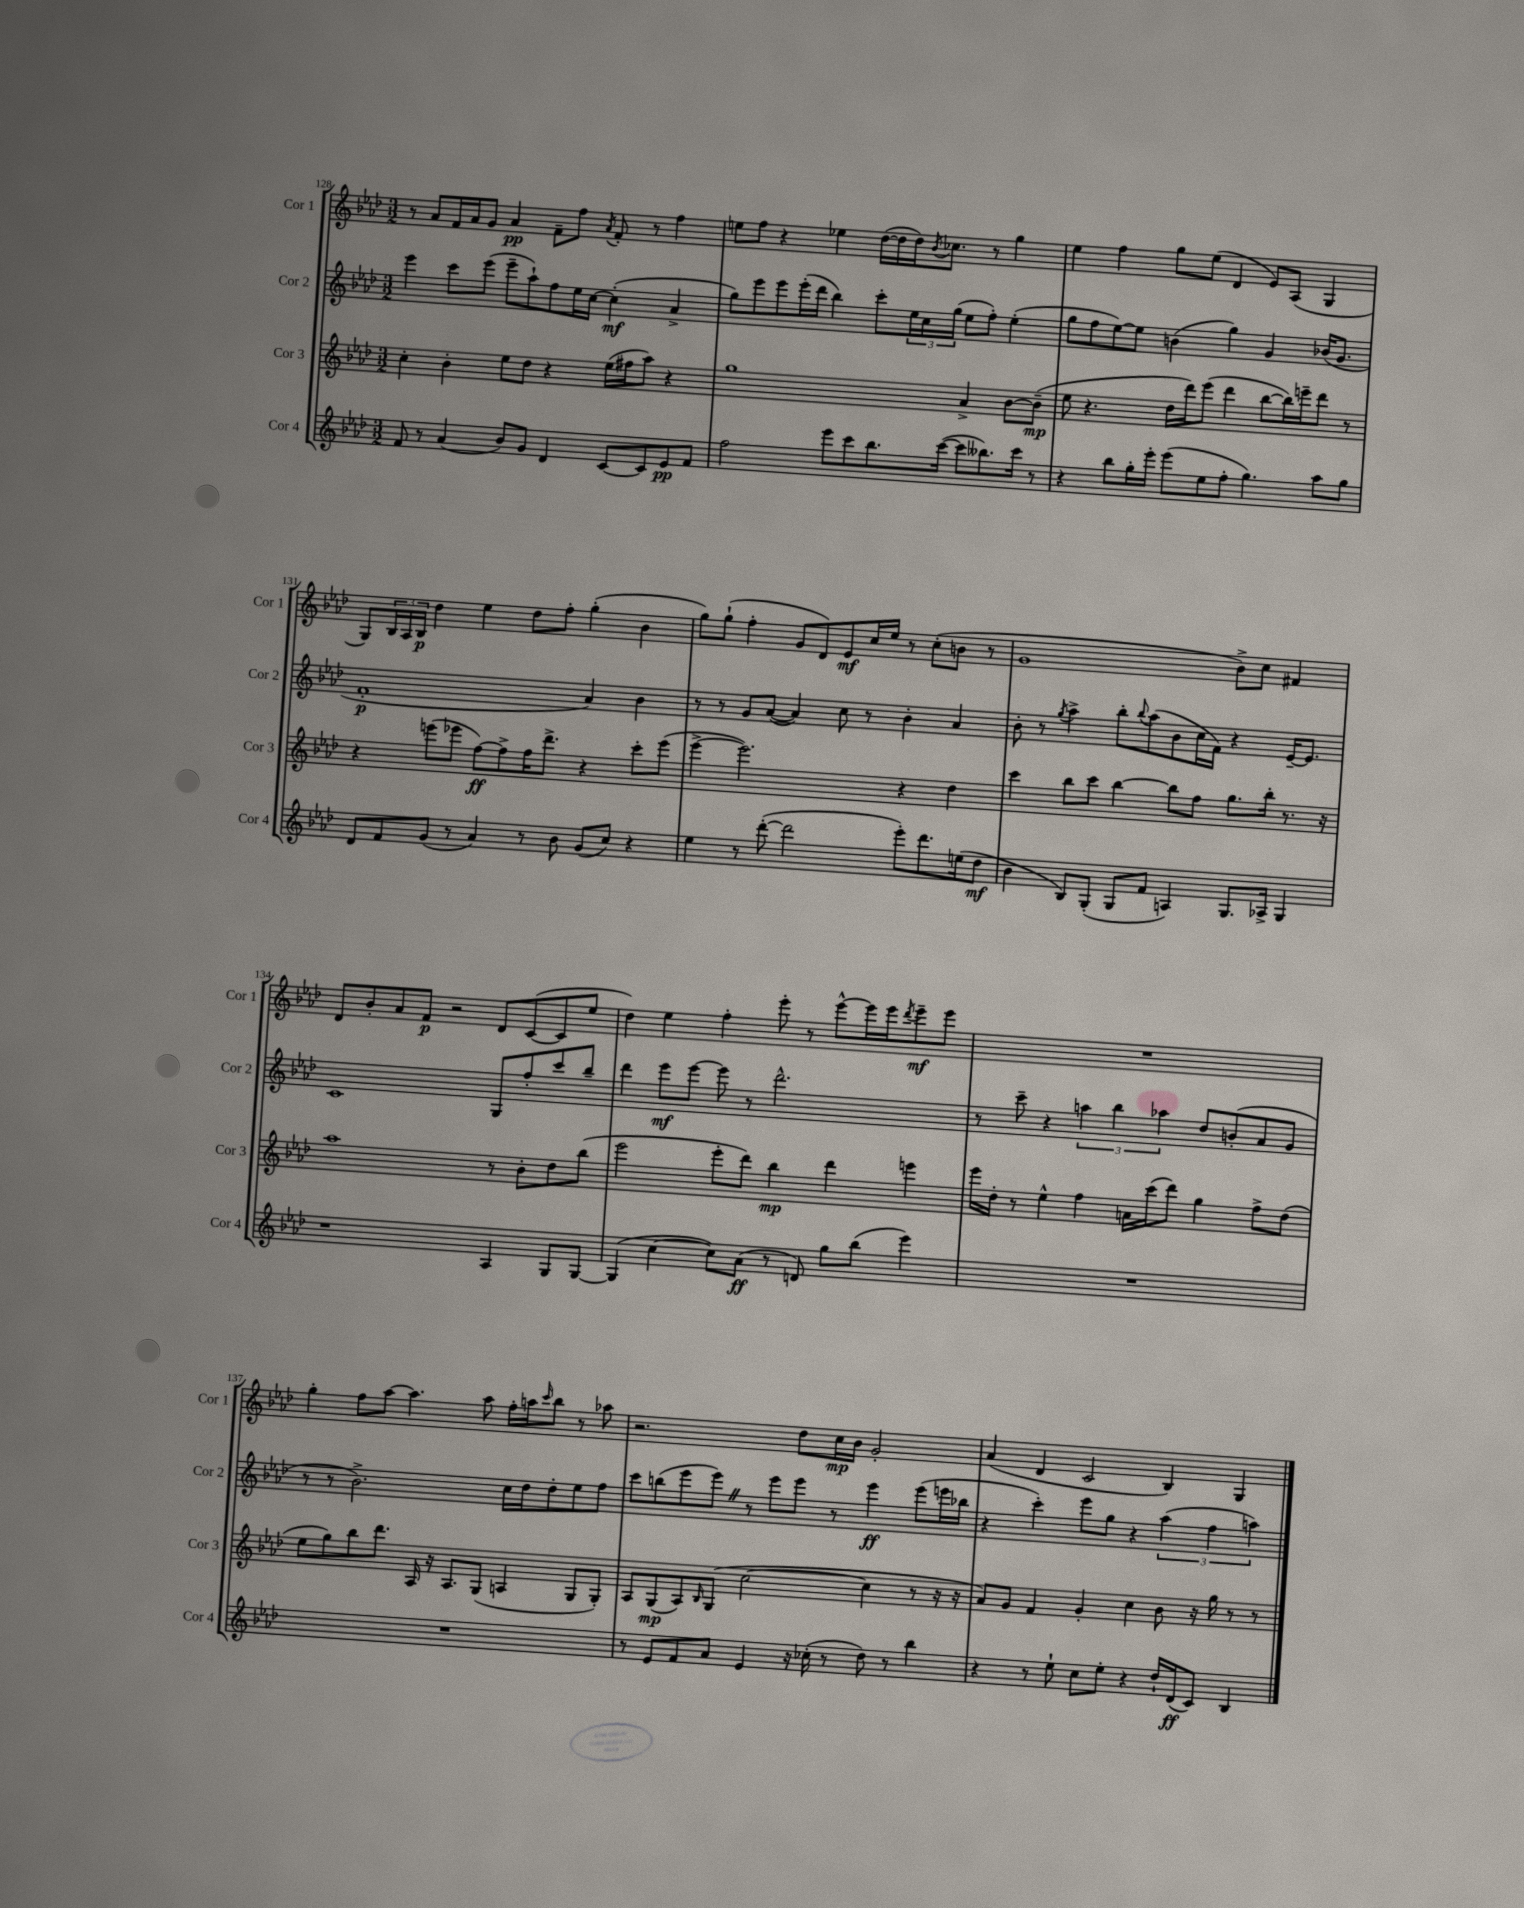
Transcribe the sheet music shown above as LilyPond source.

<<
\new StaffGroup <<
\new Staff = "s0" \with { instrumentName = "Cor 1" shortInstrumentName = "Cor 1" } {
    \clef treble \key aes \major \numericTimeSignature \time 3/2
    r8 aes'8 f'16 aes'16 g'8 aes'4\pp f'8-- f''8 \acciaccatura { aes'8 } f'8-. r8 f''4 |
    e''8 f''8 r4 ees''4 des''16~( des''16 des''16) \acciaccatura { bes'8 } ces''8. r8 g''4 |
    ees''4 f''4 g''8 ees''8( des'4 ees'8) aes8( g4 |
    g8) \tuplet 3/2 { bes16 aes16 bes16\p } des''4 ees''4 des''8 f''8-. g''4-.( bes'4 |
    g''8) g''8-!( f''4-. g'8 des'8) ees'8\mf c''16 ees''16 r8 c''8-.( b'8 r8 |
    g'1 bes'8->) c''8 fis'4 |
    des'8 bes'8-. aes'8 f'8\p r2 des'8 c'8~( c'8 ees''8 |
    des''4) ees''4 f''4-. ees'''8-. r8 ees'''8~-^ ees'''16 ees'''16 \acciaccatura { des'''8 } ees'''8--\mf ees'''8 |
    R1. |
    g''4-. f''8 aes''8~ aes''4. aes''8 f''16-. a''16 \grace { c'''16 } bes''8 r8 aes''8 |
    r2. des''8 c''16\mp bes'16 g'2-. |
    aes'4( des'4 c'2 bes4) g4 \bar "|." |
}
\new Staff = "s1" \with { instrumentName = "Cor 2" shortInstrumentName = "Cor 2" } {
    \clef treble \key aes \major \numericTimeSignature \time 3/2
    ees'''4 c'''8 ees'''8( ees'''8-- aes''8-!) f''8 ees''16 c''16~ c''4-.\mf( aes'4-> |
    g''8) ees'''8 ees'''8 ees'''16-.( des'''16 bes''4) c'''8-. \tuplet 3/2 { ees''16 c''16 g''16( } ees''8 f''8-.) ees''4-.( |
    g''8 f''8 ees''8~) ees''8 b'4( g''4) g'4 bes'16( g'8. |
    f'1-.\p aes'4) bes'4 |
    r8 r8 g'8 aes'8~( aes'4) c''8 r8 bes'4-. aes'4 |
    bes'8-. r8 \acciaccatura { g''8 } aes''4-> bes''8-. \appoggiatura { bes''8 } aes''8( bes'8 c''16 f'16) r4 ees'16~-- ees'8. |
    c'1 g8 f''8-. c'''8 bes''8-- |
    des'''4 ees'''8\mf ees'''8~ ees'''8 r8 des'''2.-^ |
    r8 c'''8-- r4 \tuplet 3/2 { a''4 bes''4 aes''4 } des''8 b'8-.( aes'8 g'8 |
    r8 r8 bes'2.->) c''16 des''16 des''8-. ees''8 f''8 |
    c'''8 b''8( ees'''8 ees'''8) \once \override BreathingSign.text = \markup { \musicglyph "scripts.caesura.straight" } \breathe r8 ees'''8 ees'''8 r8 ees'''4\ff ees'''8( e'''16 bes''16 |
    r4 c'''4-.) ees'''8 g''8 r4 \tuplet 3/2 { aes''4( f''4 a''4) } \bar "|." |
}
\new Staff = "s2" \with { instrumentName = "Cor 3" shortInstrumentName = "Cor 3" } {
    \clef treble \key aes \major \numericTimeSignature \time 3/2
    c''4-. bes'4-. ees''8 des''8 r4 ees''16( fis''16 aes''8) r4 |
    g''1 aes'4-> bes'8~ bes'8--\mp( |
    ees''8 r4. des''16 des'''16) ees'''8( des'''4 bes''8~ bes''16) e'''16-- des'''8 r8 |
    r4 e'''8( ees'''8 f''8~\ff) f''8-> f''16 des'''8.-> r4 c'''8-. ees'''8( |
    ees'''4~-> ees'''2.) r4 des''4 |
    c'''4 bes''8 c'''8 bes''4~ bes''8 f''8 g''8. bes''16-. r8. r16 |
    aes''1 r8 bes'8-. des''8 bes''8( |
    ees'''2 ees'''8-. des'''8) bes''4\mp des'''4 e'''4 |
    ees'''16 des''16-. r8 ees''4-^ f''4 a'16 c'''16( des'''8) g''4 f''8-> des''8( |
    ees''8 g''8) bes''8 des'''8. aes16 r16 aes8. g8( a4 g8 g8-.) |
    aes8 g8\mp( aes8) \grace { bes16 } g8( c''2~ c''4 r8 r16 r16 |
    aes'8) g'8 f'4 g'4-. c''4 bes'8 r16 g''16 r8 r8 \bar "|." |
}
\new Staff = "s3" \with { instrumentName = "Cor 4" shortInstrumentName = "Cor 4" } {
    \clef treble \key aes \major \numericTimeSignature \time 3/2
    f'8 r8 aes'4( bes'8) g'8 des'4 c'8~ c'8 ees'8\pp f'8 |
    f''2 ees'''8 c'''8 bes''8. c'''16~( c'''8 beses''8.) c'''16 r8 |
    r4 bes''8 g''16-. ees'''16-. ees'''8( ees''8 f''8-. g''4.) aes''8 g''8 |
    des'8 f'8 g'8( r8 aes'4) r8 bes'8 g'8( c''8) r4 |
    ees''4 r8 des'''8~-.( des'''2 ees'''8-.) des'''8. e''16( des''8\mf |
    bes'4 bes8) g8-.( g8 f'8 a4) g8. aes16-> g4 |
    r1 aes4 g8 g8~ |
    g4( c''4~ c''8) aes'8\ff( r8 d'8) g''8 bes''8( ees'''4) |
    R1. |
    R1. |
    r8 ees'8 f'8 aes'8 ees'4 r16 ces''16-.( r8 des''8) r8 bes''4 |
    r4 r8 ees''8-! c''8 ees''8-. r4 des''16-! des'16\ff( c'8) bes4 \bar "|." |
}
>>
>>
\layout { \context { \Score currentBarNumber = #128 } }
